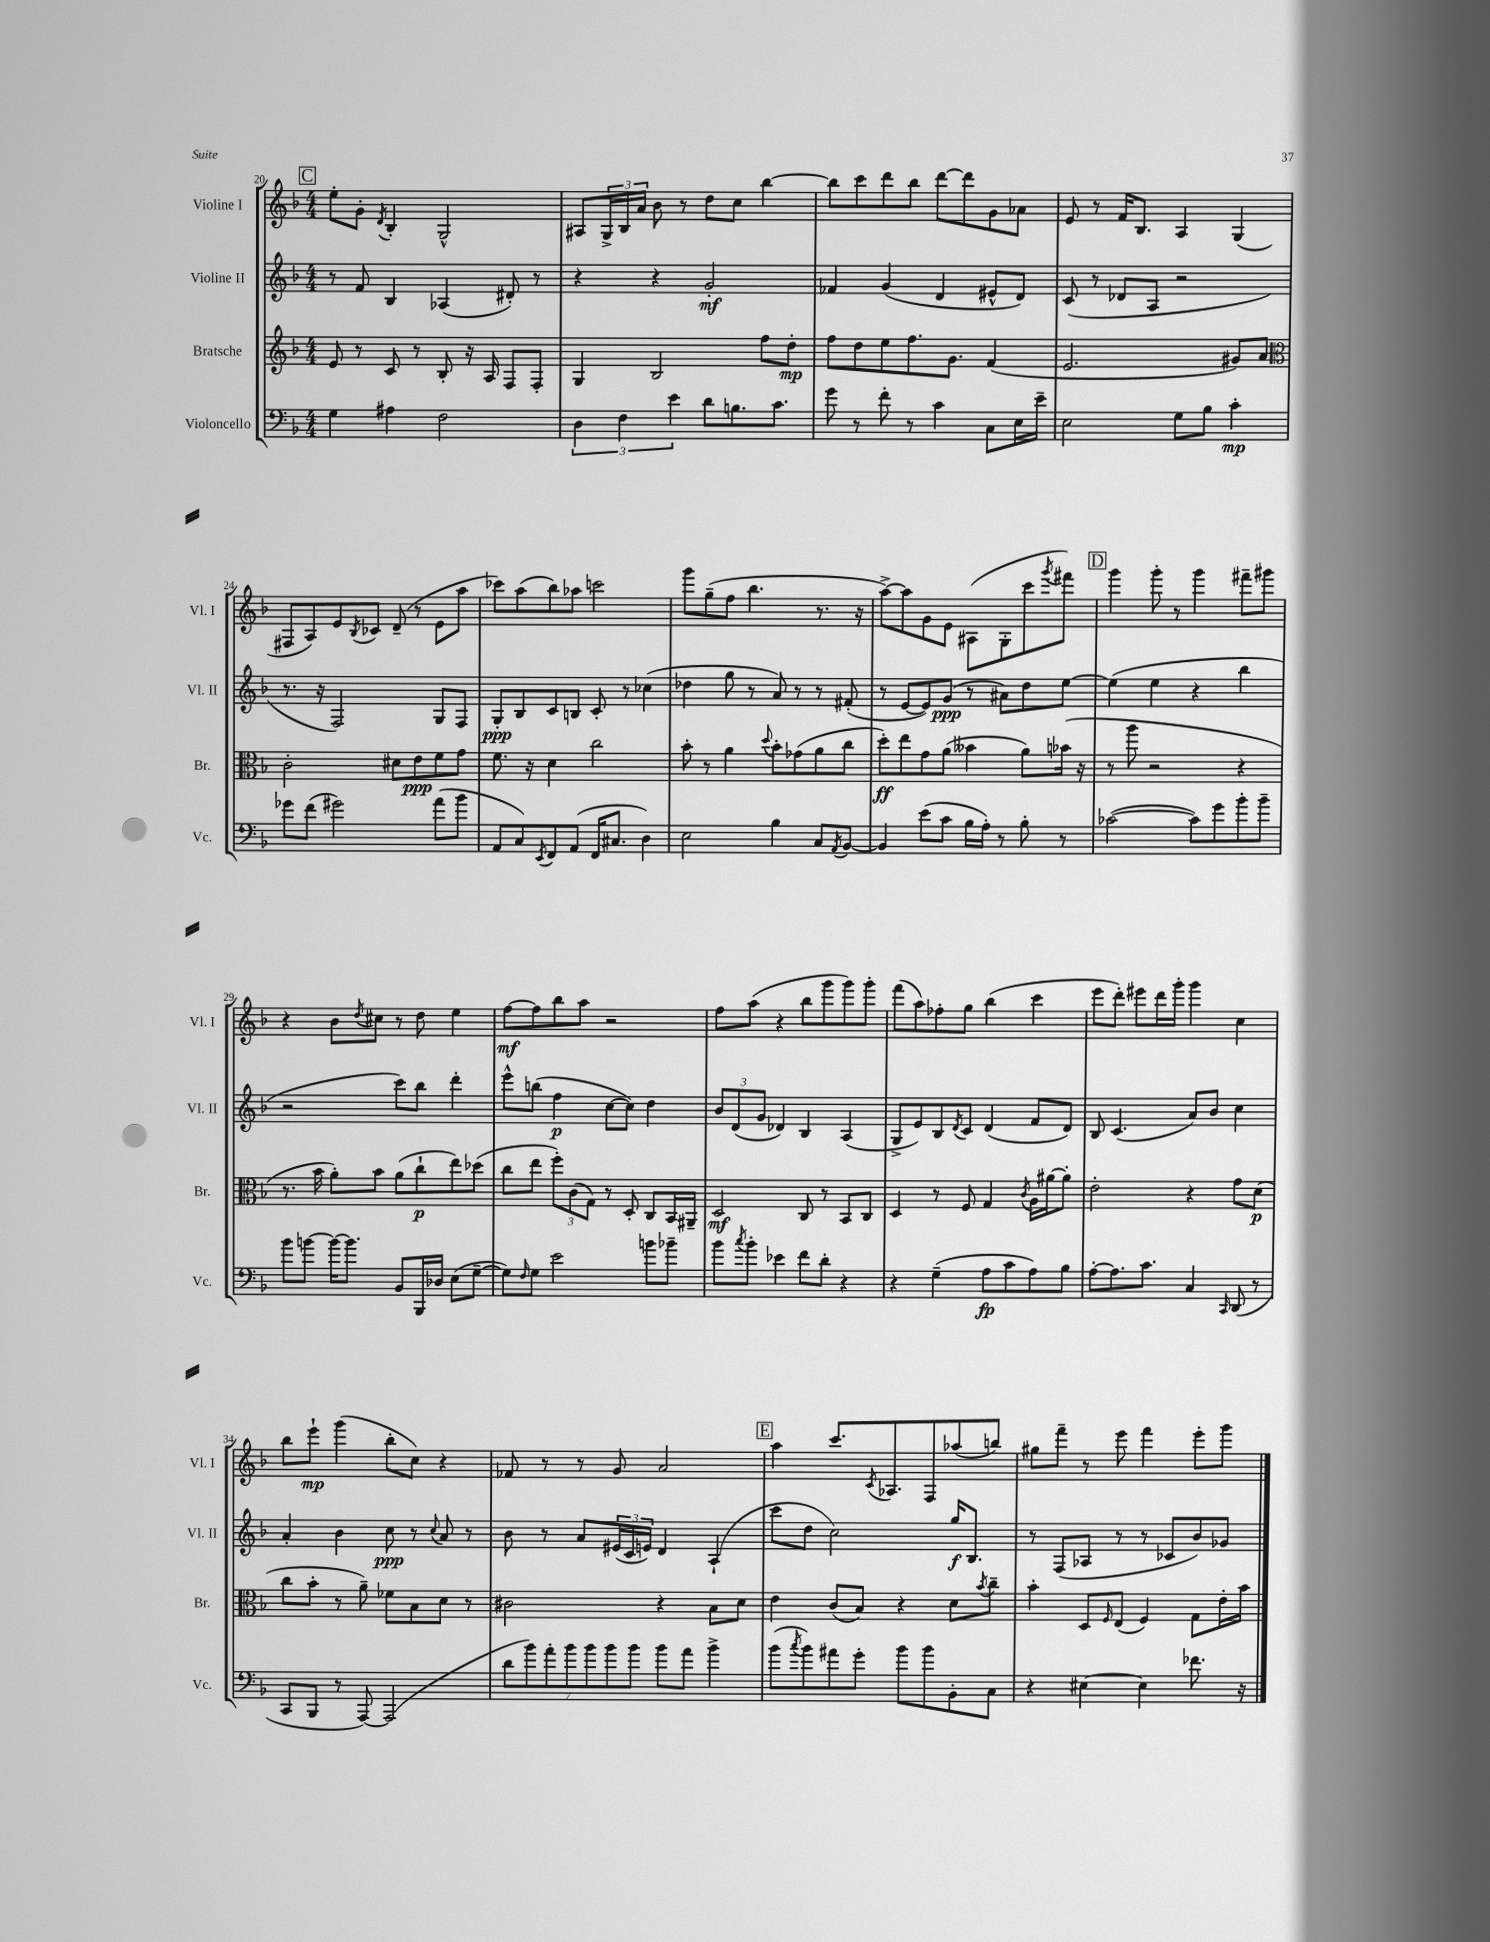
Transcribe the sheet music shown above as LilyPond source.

<<
\new StaffGroup <<
\new Staff = "s0" \with { instrumentName = "Violine I" shortInstrumentName = "Vl. I" } {
    \clef treble \key f \major \numericTimeSignature \time 4/4
    \mark \markup { \box "C" } e''8-. g'8-. \acciaccatura { d'8 } bes4-. g2-^ |
    ais8 \tuplet 3/2 { g16-> bes16 a'16 } bes'8 r8 d''8 c''8 bes''4~ |
    bes''8 c'''8 d'''8 bes''8 d'''8~ d'''8 g'8 aes'8 |
    e'8 r8 f'16 bes8. a4 g4( |
    fis8 a8) e'8 \acciaccatura { bes8 } ces'8 d'8--( r8 e'8 a''8 |
    ces'''8) a''8( bes''8) aes''8 c'''2 |
    g'''8 g''8--( f''8 bes''4. r8. r16 |
    a''8~->) a''8 g'8 e'8 ais8( g8-. c'''8 \acciaccatura { g'''8 } fis'''8) |
    \mark \markup { \box "D" } g'''4 g'''8-. r8 g'''4 fis'''8-- gis'''8 |
    r4 bes'8 \acciaccatura { d''8 } cis''8 r8 d''8 e''4 |
    f''8~\mf f''8 bes''8 a''8 r2 |
    f''8 a''8( r4 bes''8 g'''8 g'''8) g'''8-. |
    f'''8( a''8) fes''8-. g''8 bes''4( c'''4 |
    e'''8 d'''8-.) eis'''8 d'''16 g'''16-. g'''4 c''4 |
    bes''8 e'''8-!\mp g'''4( bes''8-. c''8) r4 |
    fes'8 r8 r8 g'8 a'2 |
    \mark \markup { \box "E" } a''4 c'''8. \acciaccatura { c'8 } aes8. f8 aes''8( b''8) |
    gis''8 f'''8-- r8 e'''8 f'''4 e'''8-. g'''8 \bar "|." |
}
\new Staff = "s1" \with { instrumentName = "Violine II" shortInstrumentName = "Vl. II" } {
    \clef treble \key f \major \numericTimeSignature \time 4/4
    \mark \markup { \box "C" } r8 f'8 bes4 aes4( dis'8-.) r8 |
    r4 r4 g'2-.\mf |
    fes'4 g'4( d'4 eis'8-^ d'8) |
    c'8( r8 des'8 a8 r2 |
    r8. r16 f2) g8 f8 |
    g8-.\ppp bes8 c'8 b8 c'8-. r8 ces''4( |
    des''4 g''8 r8 a'8) r8 r8 fis'8-.( |
    r8 e'8~ e'8) g'8\ppp( r8 ais'8) d''8 e''8~ |
    \mark \markup { \box "D" } e''4( e''4 r4 bes''4 |
    r2 c'''8) bes''8 d'''4-. |
    e'''8-^ b''8( f''4\p c''8~ c''8) d''4 |
    \tuplet 3/2 { bes'8 d'8( g'8 } des'4) bes4 a4( |
    g8-> e'8) bes8 \acciaccatura { d'8 } c'8 d'4( f'8 d'8) |
    bes8 c'4.( a'8) bes'8 c''4 |
    a'4-. bes'4 c''8\ppp r8 \appoggiatura { c''8 } a'8 r8 |
    bes'8 r8 a'8 \tuplet 3/2 { eis'16( c'16 e'16) } d'4 a4-!( |
    \mark \markup { \box "E" } c'''8 d''8 c''2) g''16\f bes8. |
    r8 f8( aes8 r8 r8 ces'8 bes'8) ges'8 \bar "|." |
}
\new Staff = "s2" \with { instrumentName = "Bratsche" shortInstrumentName = "Br." } {
    \clef treble \key f \major \numericTimeSignature \time 4/4
    \mark \markup { \box "C" } e'8 r8 c'8 r8 bes8-. r16 a16 f8 f8-. |
    g4 bes2 f''8 d''8-.\mp |
    f''8 d''8 e''8 f''8. g'8. f'4( |
    e'2. gis'8) a'8 |
    \clef alto c'2-. dis'8 e'8\ppp f'8 g'8 |
    f'8. r16 d'4 c''2 |
    bes'8-. r8 a'4 \appoggiatura { d''8 } bes'8-. ges'8( a'8 c''8 |
    d''8-.\ff) e''8 g'8 a'8( beses'4 a'8) bes'16( r16 |
    \mark \markup { \box "D" } r8 a''8 r2 r4 |
    r8. bes'16 a'8-.) bes'8 a'8( c''8-!\p e''8) des''8( |
    c''8 e''8 \tuplet 3/2 { f''8-.) c'8( g8) } r8 d8-. c8 bes,16 ais,16-- |
    d2\mf c8 r8 bes,8 c8 |
    d4 r8 f8 g4 \acciaccatura { c'8 } a16 ais'16~ ais'8-. |
    e'2-. r4 g'8 d'8\p( |
    c''8 bes'8-. r8 a'8--) fes'8 bes8 d'8 r8 |
    cis'2 r4 bes8 d'8 |
    \mark \markup { \box "E" } e'4 c'8( bes8) r4 d'8 \acciaccatura { bes'8 } c''8-- |
    bes'4-. d8 \grace { f16 } e8( f4) g8 e'16-. bes'16 \bar "|." |
}
\new Staff = "s3" \with { instrumentName = "Violoncello" shortInstrumentName = "Vc." } {
    \clef bass \key f \major \numericTimeSignature \time 4/4
    \mark \markup { \box "C" } g4 ais4 f2 |
    \tuplet 3/2 { d4 f4 e'4 } d'8 b8. c'8. |
    g'8 r8 f'8-. r8 c'4 c8 e16 e'16-- |
    e2 g8 bes8 c'4-.\mp |
    ges'8 f'8( gis'2) a'8( bes'8 |
    a,8 c8) \acciaccatura { e,8 } f,8 a,8( f,16 cis8. d4) |
    e2 bes4 c8 \acciaccatura { a,8 } bes,8~ |
    bes,4 e'8( c'8 bes16 a16-.) r8 bes8-. r8 |
    \mark \markup { \box "D" } ces'2~( ces'8) g'8 bes'8-. bes'8-- |
    bes'8 b'8~ b'16~ b'8. bes,8 bes,,16 des16 e8( g8~-- |
    g8) \grace { f16 } g8 e'2 b'8 bes'8-- |
    bes'8 \acciaccatura { c''8 } bes'8-. ees'4 f'8 d'8-. r4 |
    r4 g4--( a8\fp c'8 a8) bes8 |
    a8~-. a8. c'8. c4 \grace { c,16 } d,8( r8 |
    c,8 bes,,8 r8 a,,8~) a,,2( |
    \tuplet 7/4 { d'8 bes'8) a'8-. bes'8 bes'8 bes'8 bes'8 } bes'8 a'8 bes'4-> |
    \mark \markup { \box "E" } bes'8( \acciaccatura { c''8 } bes'8) ais'8 g'8-. bes'8 bes'8 bes,8-. c8 |
    r4 eis4~ eis4 fes'8. r16 \bar "|." |
}
>>
>>
\layout { \context { \Score currentBarNumber = #20 } }
